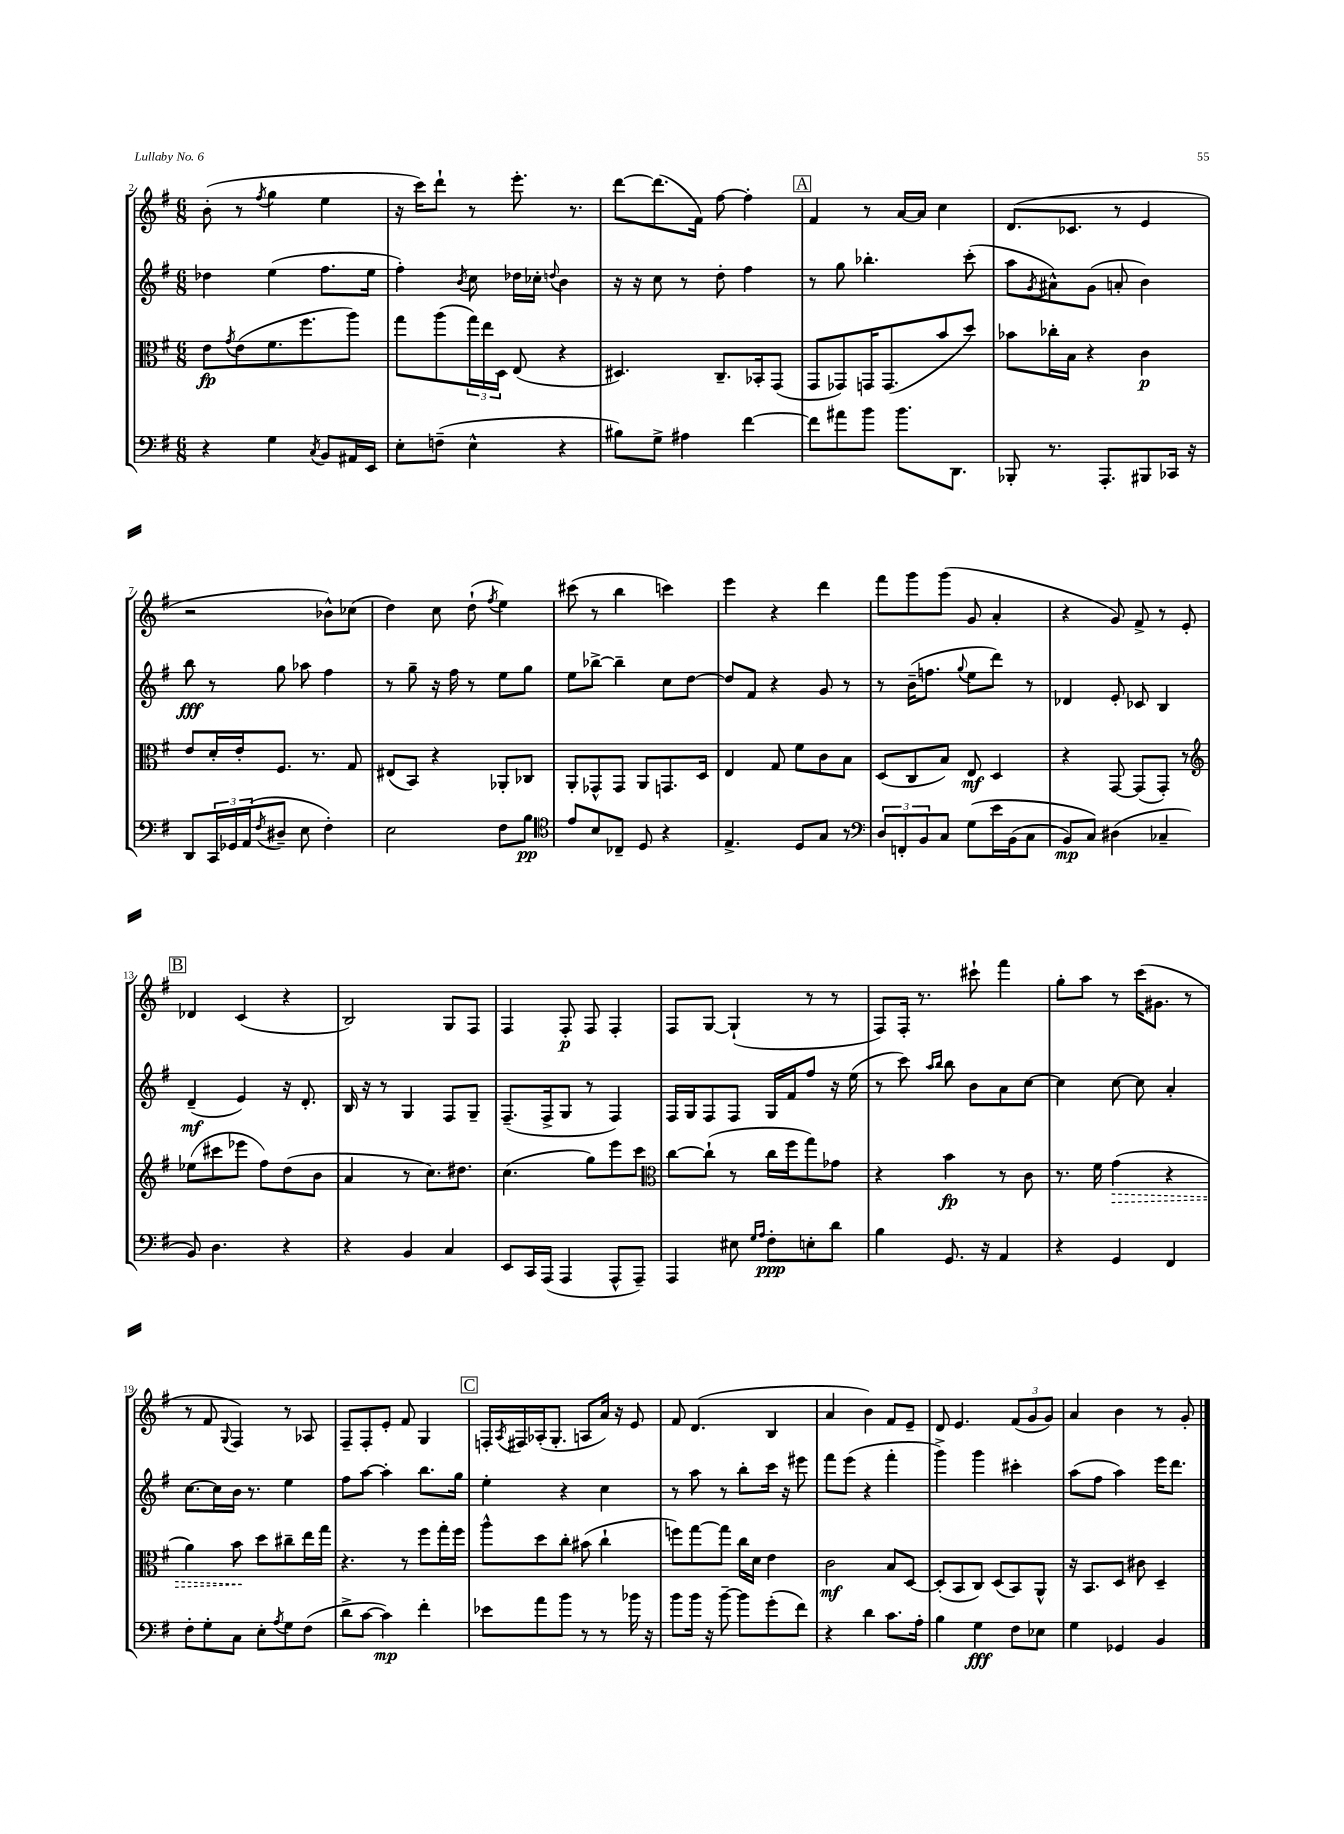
<<
\new StaffGroup <<
\new Staff = "s0" {
    \clef treble \key g \major \numericTimeSignature \time 6/8
    b'8-.( r8 \acciaccatura { fis''8 } g''4 e''4 |
    r16 c'''16) d'''8-! r8 e'''8.-. r8. |
    d'''8~ d'''8.( fis'16) fis''8~ fis''4-. |
    \mark \markup { \box "A" } fis'4 r8 a'16~ a'16 c''4 |
    d'8.( ces'8. r8 e'4 |
    r2 bes'8-^) ces''8( |
    d''4) c''8 d''8-!( \acciaccatura { fis''8 } e''4) |
    cis'''8( r8 b''4 c'''4) |
    e'''4 r4 d'''4 |
    fis'''8 g'''8 g'''8( g'8 a'4-. |
    r4 g'8) fis'8-> r8 e'8-. |
    \mark \markup { \box "B" } des'4 c'4( r4 |
    b2) g8 fis8 |
    fis4 fis8-.\p fis8 fis4-. |
    fis8 g8~ g4-!( r8 r8 |
    fis8) fis16-. r8. cis'''8-! fis'''4 |
    g''8-. a''8 r8 c'''16( gis'8. r8 |
    r8 fis'8 \appoggiatura { g8 } fis4) r8 aes8 |
    fis8-- fis8-. e'8-. fis'8 g4 |
    \mark \markup { \box "C" } f16-. \acciaccatura { a8 } fis16 aes16-.( g8.-. a8 a'16) r16 e'8 |
    fis'8 d'4.( b4 |
    a'4 b'4) fis'8 e'8-- |
    d'8 e'4. \tuplet 3/2 { fis'8( g'8 g'8) } |
    a'4 b'4 r8 g'8-. \bar "|." |
}
\new Staff = "s1" {
    \clef treble \key g \major \numericTimeSignature \time 6/8
    des''4 e''4( fis''8. e''16 |
    fis''4-.) \acciaccatura { b'8 } c''8 des''16 ces''16-. \appoggiatura { d''8 } b'4 |
    r16 r16 c''8 r8 d''8-. fis''4 |
    \mark \markup { \box "A" } r8 g''8 bes''4.-. c'''8-.( |
    a''8 \acciaccatura { g'8 } ais'8-^) g'8( a'8-. b'4) |
    b''8\fff r8 g''8 aes''8 fis''4 |
    r8 g''8-- r16 fis''16 r8 e''8 g''8 |
    e''8 bes''8~-> bes''4-- c''8 d''8~ |
    d''8 fis'8 r4 g'8 r8 |
    r8 b'16--( f''8. \appoggiatura { g''8 } e''8 d'''8) r8 |
    des'4 e'8-. ces'8 b4 |
    \mark \markup { \box "B" } d'4--\mf( e'4) r16 d'8.-. |
    b16 r16 r8 g4 fis8 g8-- |
    fis8.--( fis16-> g8 r8 fis4) |
    fis16 g16 fis8 fis8 g16 fis'16 fis''8 r16 e''16( |
    r8 c'''8) \grace { a''16 b''16 } b''8 b'8 a'8 c''8~ |
    c''4 c''8~ c''8 a'4-. |
    c''8.~ c''16 b'16 r8. e''4 |
    fis''8 a''8~ a''4-. b''8. g''16 |
    \mark \markup { \box "C" } e''4-. r4 c''4 |
    r8 a''8 r8 b''8-. c'''16 r16 eis'''8 |
    fis'''8 e'''8( r4 fis'''4-. |
    g'''4->) g'''4 cis'''4-. |
    a''8( fis''8 a''4) e'''16 d'''8. \bar "|." |
}
\new Staff = "s2" {
    \clef alto \key g \major \numericTimeSignature \time 6/8
    e'8\fp \acciaccatura { g'8 } e'8( fis'8. fis''8. a''8) |
    g''8 a''8( \tuplet 3/2 { g''16) e''16 d16 } e8( r4 |
    dis4.) c8.-- bes,16-. g,8( |
    \mark \markup { \box "A" } g,8 ges,8) g,16 g,8.( b'8 d''8) |
    bes'8 ces''16-. b16 r4 c'4\p |
    e'8 d'16-. e'16-. fis8. r8. g8 |
    eis8( b,8) r4 aes,8-. ces8 |
    a,8-. ges,8-^ ges,8 a,8 g,8. d16 |
    e4 g8 fis'8 c'8 b8 |
    d8( c8 b8) e8\mf d4 |
    r4 g,8~ g,8( g,8-.) r8 |
    \mark \markup { \box "B" } \clef treble ees''8( cis'''8 ees'''8 fis''8) d''8( b'8 |
    a'4 r8 c''8.) dis''8. |
    c''4.( g''8) e'''8 c'''8 |
    \clef alto c''8~ c''8-!( r8 c''16 fis''16 g''8) ges'8 |
    r4 b'4\fp r8 c'8 |
    r8. fis'16 \once \override Hairpin.style = #'dashed-line g'4\>( r4 |
    a'4) b'8\! d''8 cis''8-- e''16 g''16 |
    r4. r8 fis''8 g''16-. fis''16 |
    \mark \markup { \box "C" } a''8-^ d''8 c''8-. bis'8( c''4-! |
    f''8) g''8~ g''8 c''16 d'16 e'4 |
    c'2\mf b8 d8~ |
    d8-.( b,8 c8) d8( b,8) a,8-^ |
    r16 b,8. d8 cis'8 d4-- \bar "|." |
}
\new Staff = "s3" {
    \clef bass \key g \major \numericTimeSignature \time 6/8
    r4 g4 \acciaccatura { c8 } b,8 ais,16 e,16 |
    e8-. f8--( e4-^ r4 |
    bis8) g8-> ais4 fis'4~ |
    \mark \markup { \box "A" } fis'8 ais'8 b'8 b'8. d,8. |
    bes,,8-. r8. a,,8.-. bis,,8 ces,16 r16 |
    d,8 \tuplet 3/2 { c,16 ges,16 a,16( } \acciaccatura { fis8 } dis8-- e8 fis4-.) |
    e2 fis8 b8\pp |
    \clef tenor e'8 b8 ces8-- d8 r4 |
    e4.-> d8 g8 r8 |
    \clef bass \tuplet 3/2 { d8 f,8-. b,8 } c8 g8\( e'16 b,16( c8 |
    b,8\mp) c8\) dis4( ces4-- |
    \mark \markup { \box "B" } b,8) d4. r4 |
    r4 b,4 c4 |
    e,8 c,16 a,,16( a,,4 a,,8-^ a,,8--) |
    a,,4 eis8 \grace { g16 a16 } fis8-.\ppp e8-. d'8 |
    b4 g,8. r16 a,4 |
    r4 g,4 fis,4 |
    fis8-. g8-. c8 e8-. \acciaccatura { a8 } g8 fis8( |
    d'8-> c'8~ c'4\mp) fis'4-. |
    \mark \markup { \box "C" } ees'8 a'8 b'8 r8 r8 bes'16 r16 |
    b'8 b'16 r16 b'8~-- b'8 g'8-.( fis'8) |
    r4 d'4 c'8. a16-. |
    b4 g4\fff fis8 ees8 |
    g4 ges,4 b,4 \bar "|." |
}
>>
>>
\layout { \context { \Score currentBarNumber = #2 } }
